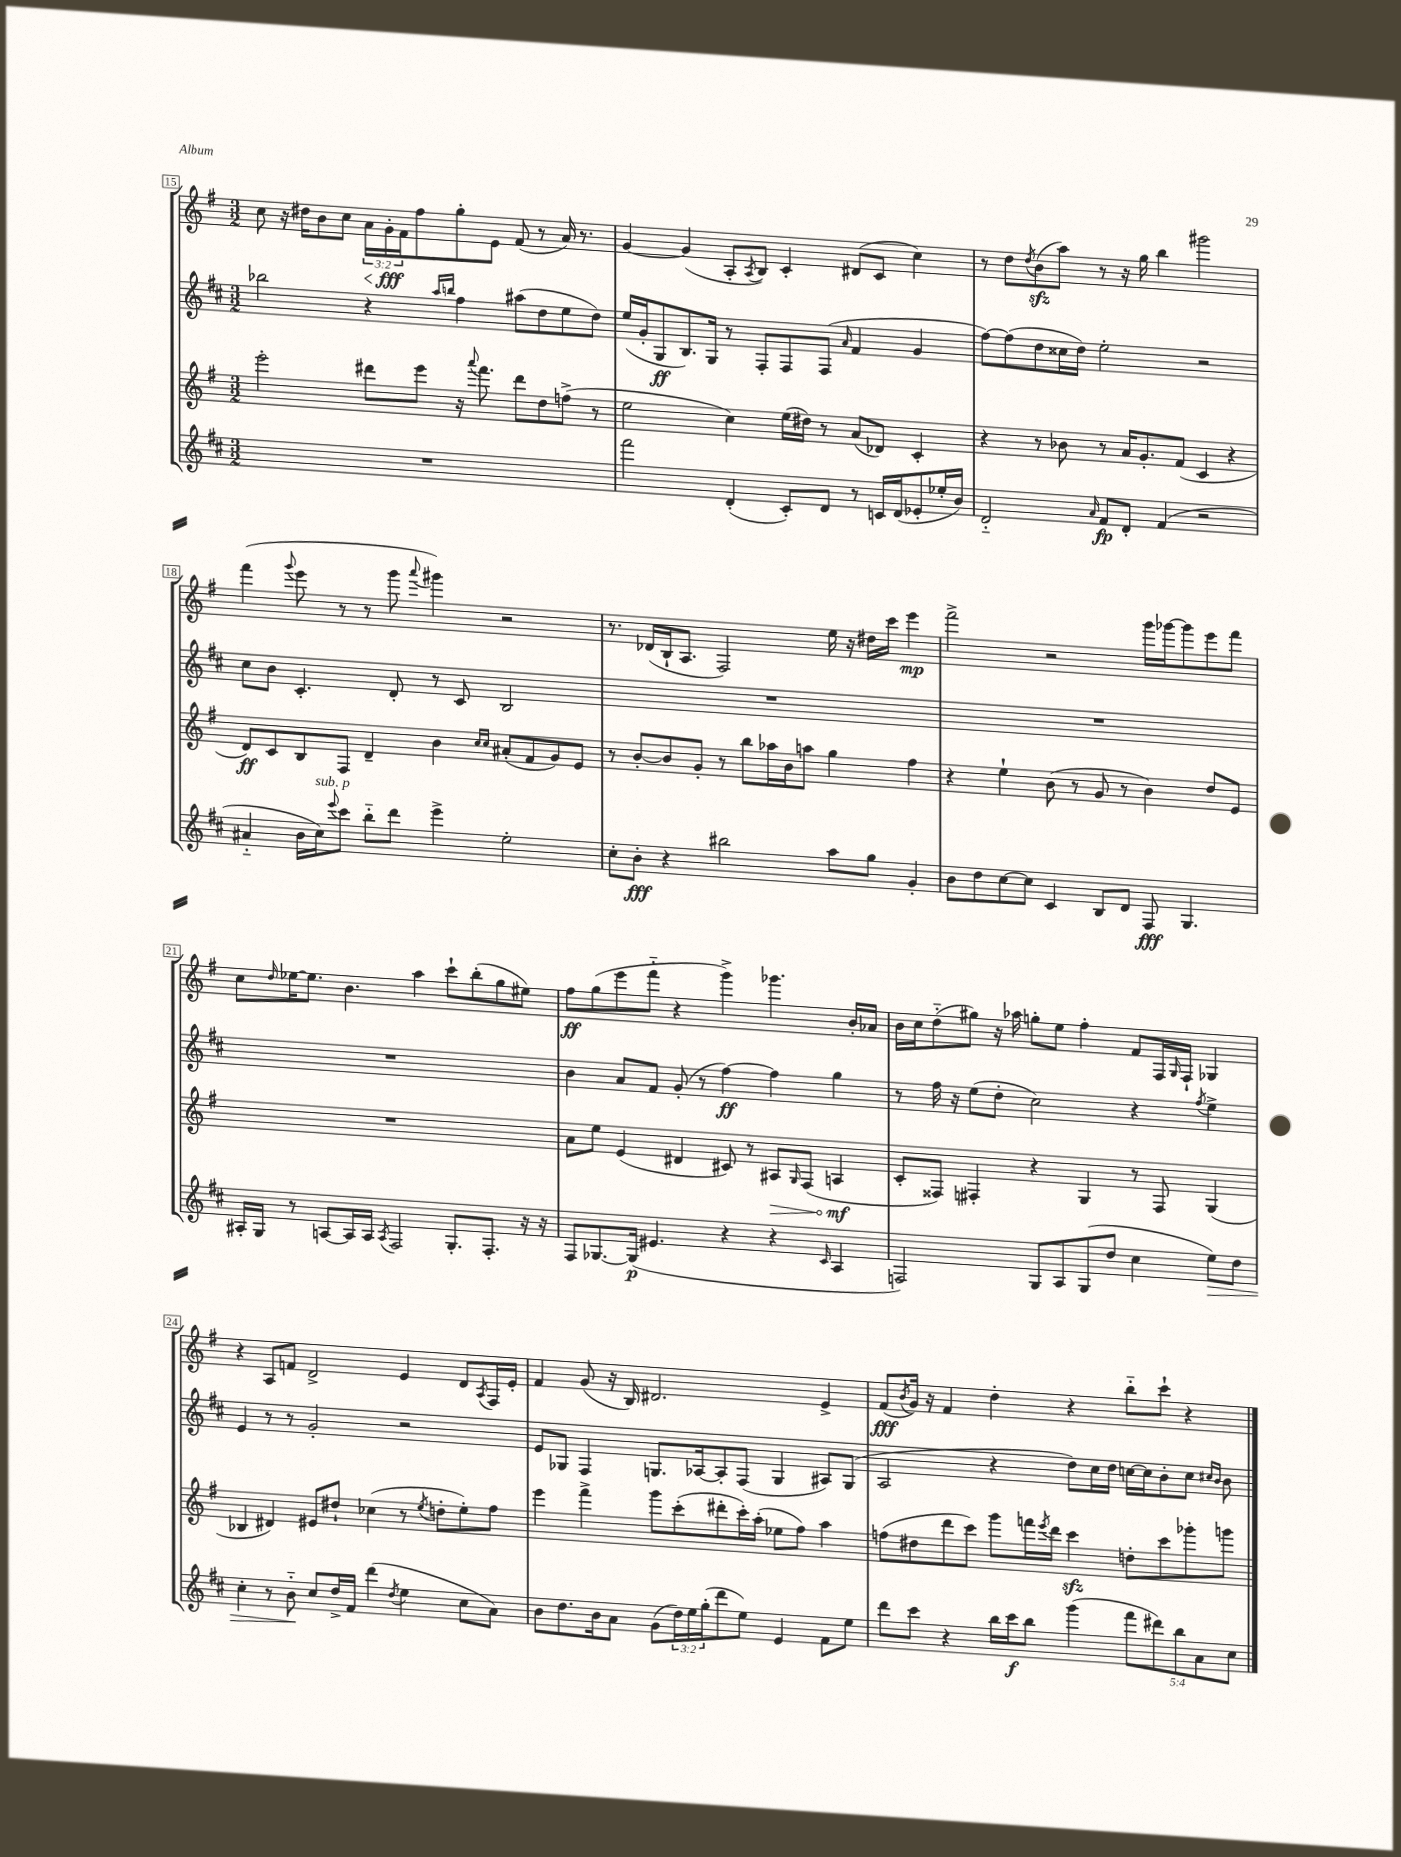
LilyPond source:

<<
\new StaffGroup <<
\new Staff = "s0" {
    \clef treble \key g \major \numericTimeSignature \time 3/2 \override Staff.TupletNumber.text = #tuplet-number::calc-fraction-text
    c''8 r16 dis''16 b'8 c''8 \tuplet 3/2 { a'16\< g'16-.\fff\! fis'16 } fis''8 g''8-. e'8 fis'8( r8 a'16) r8. |
    g'4~ g'4( a8-. \acciaccatura { a8 } b8) c'4-. dis'8( c'8 c''4) |
    r8 d''8 \acciaccatura { d''8 } b'8\sfz( a''8) r8 r16 g''16 b''4 gis'''2 |
    fis'''4( \appoggiatura { g'''8 } e'''8 r8 r8 g'''8 \appoggiatura { a'''8 } gis'''4) r2 |
    r8. des'16( b16-! a8. fis2) e''16 r16 dis''16 c'''16 e'''4\mp |
    fis'''2-> r2 g'''16 ges'''16~ ges'''8 e'''8 fis'''8 |
    c''8 \grace { d''16 } ees''16~ ees''8. b'4. a''4 c'''8-! b''8-.( g''8 eis''8) |
    fis''8\ff g''8( e'''8 fis'''8-_ r4 g'''4->) ges'''4. b'16-. aes'16 |
    b'16 c''16 d''8-_( gis''8) r16 aes''16 g''8-. e''8 fis''4-. fis'8 fis16 \grace { g16 } fis16-! ges4 |
    r4 a8 f'8 d'2-> e'4 d'8 \acciaccatura { a8 } fis16 e'16-. |
    fis'4 g'8( r16 b16) dis'2. e'4-> |
    fis'8\fff( \acciaccatura { b'8 } g'16) r16 fis'4 d''4-. r4 b''8-_ c'''8-! r4 \bar "|." |
}
\new Staff = "s1" {
    \clef treble \key d \major \numericTimeSignature \time 3/2
    bes''2 r4 \grace { a''16 b''16 } fis''4 ais''8( d''8 e''8 d''8) |
    e''16( g'16-. g8\ff b8.) g16 r8 fis8-. fis8 fis8( \grace { a'16 } fis'4 g'4 |
    fis''8~) fis''8( d''8 cisis''16 d''16) e''2-. r2 |
    cis''8 b'8 cis'4.-. d'8-. r8 cis'8 b2 |
    R1. |
    R1. |
    R1. |
    b'4 a'8 fis'8 g'8-.( r8 fis''4~\ff) fis''4 g''4 |
    r8 fis''16 r16 e''8( d''8-. cis''2) r4 \acciaccatura { fis''8 } e''4-> |
    e'4 r8 r8 g'2-. r2 |
    e'8 ges8 fis4 g8. aes16~ aes8-. fis8( g4 ais8) g8( |
    a2 r4 d''8) cis''16 d''16 c''16~ c''16 b'8-. c''8 \grace { cis''16 b'16 } b'8 \bar "|." |
}
\new Staff = "s2" {
    \clef treble \key g \major \numericTimeSignature \time 3/2
    e'''2-. dis'''8 e'''8 r16 \appoggiatura { a'''8 } fis'''8. dis'''8 d''8 f''8->( r8 |
    e''2 c''4) e''16( dis''16) r8 a'8( des'8) c'4-. |
    r4 r8 bes'8 r8 a'16 g'8.-. fis'8( c'4 r4 |
    d'8\ff) c'8 b8 fis8 d'4-- b'4 \grace { c''16 c''16 } ais'8-.( fis'8 g'8) e'8 |
    r8 b'8~-. b'8 g'8-. r8 b''8 aes''16 b'16 a''8 g''4 fis''4 |
    r4 e''4-! b'8( r8 g'8 r8 b'4) d''8 e'8 |
    R1. |
    a'8 e''8 e'4( dis'4 cis'8) r8 \once \override Hairpin.circled-tip = ##t ais8\> \grace { g16 } fis8( a4\mf\! |
    c'8-. fisis8) fis4-. r4 g4 r8 fis8 g4( |
    bes4 dis'4) eis'8 dis''8-! ces''4( r8 \acciaccatura { e''8 } d''8-. e''8-.) fis''8 |
    e'''4 fis'''4-> g'''8 c'''8-.( dis'''8-. c'''16-.) a''16-.( ees''8 fis''8) a''4 |
    f''8( dis''8 d'''8 c'''8) g'''8 f'''16 \acciaccatura { e'''8 } d'''16 c'''4\sfz d''8-. c'''8 ges'''8-. g'''8 \bar "|." |
}
\new Staff = "s3" {
    \clef treble \key d \major \numericTimeSignature \time 3/2 \override Staff.TupletNumber.text = #tuplet-number::calc-fraction-text
    R1. |
    fis'''2 d'4-.( cis'8-.) d'8 r8 c'16 d'16( ees'8-. ees''16-. b'16) |
    d'2-_ \grace { a'16 } fis'8\fp d'8-. fis'4( r2 |
    ais'4-_ b'16 cis''16^\markup { \italic "sub. p" }) \appoggiatura { e'''8 } cis'''8 b''8-_ d'''8 e'''4-> e''2-. |
    cis''8-. b'8-.\fff r4 bis''2 a''8 g''8 g'4-. |
    b'8 d''8 cis''8~ cis''8 cis'4 b8 d'8 fis8\fff g4. |
    ais16-. g16 r8 a8~ a16 a16 \acciaccatura { a8 } fis2 g8.-. fis8.-. r16 r16 |
    fis8 ges8.~ ges16\p( eis'4. r4 r4 \grace { cis'16 } a4 |
    f2) g8 a8 g8( d''8 cis''4 e''8\>) d''8 |
    cis''4-. r8 b'8-_\! cis''8 d''16-> fis'16 d'''4( \acciaccatura { d''8 } e''4 cis''8 a'8) |
    b'8 d''8. b'16 a'8 g'8( \tuplet 3/2 { d''16) e''16 g''16-.( } d'''8 e''8) e'4 fis'8 e''8 |
    d'''8 cis'''8 r4 b''16 cis'''16\f b''8 g'''4( \tuplet 5/4 { fis'''8 dis'''8) b''8 a'8 cis''8 } \bar "|." |
}
>>
>>
\layout { \context { \Score currentBarNumber = #15 \override BarNumber.stencil = #(make-stencil-boxer 0.1 0.3 ly:text-interface::print) } }
